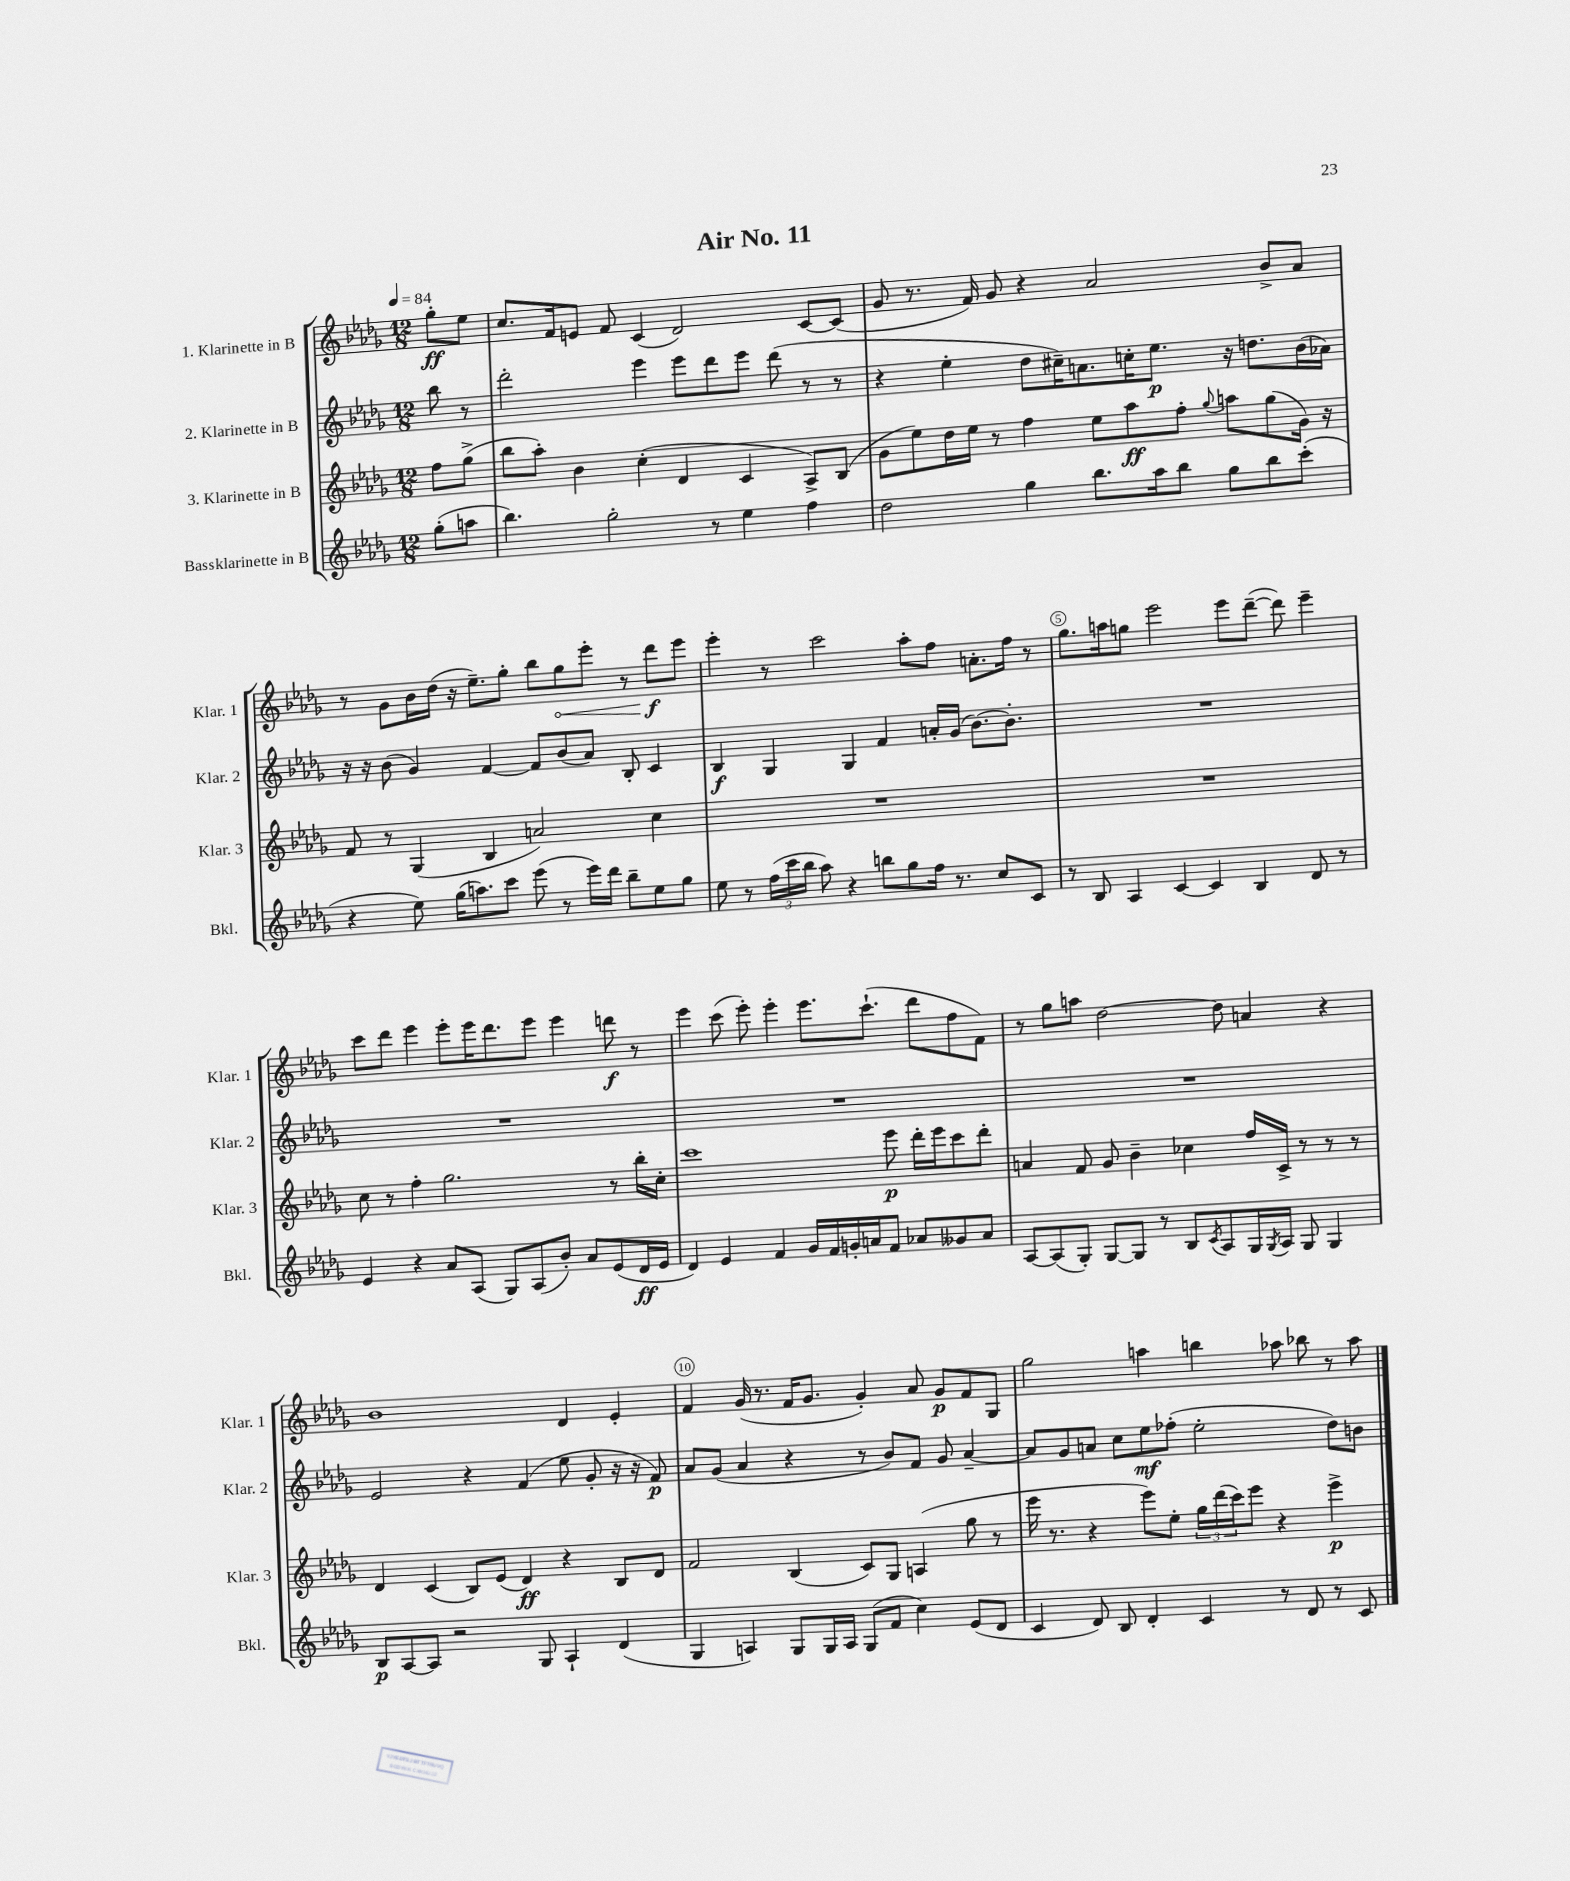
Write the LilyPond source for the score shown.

\header { title = "Air No. 11" }
<<
\new StaffGroup <<
\new Staff = "s0" \with { instrumentName = "1. Klarinette in B" shortInstrumentName = "Klar. 1" } {
    \clef treble \key des \major \numericTimeSignature \time 12/8 \partial 4 \tempo 4 = 84
    ges''8-.\ff ees''8 |
    c''8. f'16 e'8 f'8 c'4( des'2) c'8~ c'8( |
    ges'8 r8. f'16) ges'8 r4 aes'2 bes'8-> aes'8 |
    r8 ges'8 bes'16 des''16( r16 ees''8.--) ges''8-. bes''8 \once \override Hairpin.circled-tip = ##t ges''8\< ees'''8-. r8 des'''8\f\! ees'''8 |
    ees'''4-. r8 c'''2 aes''8-. f''8 a'8.-. f''16 r8 |
    ges''8. a''16 g''8 ees'''2 ees'''8 des'''8~--( des'''8) ees'''4-- |
    c'''8 des'''8 ees'''4 ees'''8-. ees'''16 des'''8. ees'''8 ees'''4 d'''8\f r8 |
    ees'''4 c'''8( ees'''8-.) ees'''4-. ees'''8. c'''8.-!( des'''8 f''8 f'8) |
    r8 ges''8 a''8 des''2~ des''8 a'4 r4 |
    bes'1 des'4 ees'4-. |
    f'4 ges'16( r8. f'16 ges'8. ges'4-.) aes'8 ges'8\p f'8 ges8 |
    ges''2 a''4 b''4 aes''8 bes''8 r8 aes''8 \bar "|." |
}
\new Staff = "s1" \with { instrumentName = "2. Klarinette in B" shortInstrumentName = "Klar. 2" } {
    \clef treble \key des \major \numericTimeSignature \time 12/8 \partial 4
    bes''8 r8 |
    des'''2-. ees'''4 ees'''8 des'''8 ees'''8 des'''8( r8 r8 |
    r4 ees''4-. des''8 cis''16--) a'8. c''16-. ees''8.\p r16 d''8. bes'16( aes'16) |
    r16 r16 bes'8( ges'4) f'4~ f'8 bes'8( aes'8) bes8-. c'4 |
    bes4\f ges4 ges4 f'4 a'16-. ges'16( bes'8.~) bes'8.-. |
    R1. |
    R1. |
    R1. |
    R1. |
    ees'2 r4 f'4( ees''8 ges'8-. r16 r16 f'8\p) |
    aes'8 ges'8( aes'4 r4 r8 bes'8) f'8 ges'8 aes'4~-- |
    aes'8 ges'8 a'8 c''8 ees''8\mf fes''8-.( ees''2-. des''8) b'8 \bar "|." |
}
\new Staff = "s2" \with { instrumentName = "3. Klarinette in B" shortInstrumentName = "Klar. 3" } {
    \clef treble \key des \major \numericTimeSignature \time 12/8 \partial 4
    f''8 ges''8->( |
    bes''8 aes''8-.) bes'4 c''4-.( des'4 c'4 aes8->) bes8( |
    ges'8 ees''8) des''16 ees''16 r8 f''4 ees''8 aes''8\ff f''8-. \appoggiatura { ges''8 } a''8 ges''8( ges'16) r16 |
    f'8 r8 ges4( bes4 a'2) c''4 |
    R1. |
    R1. |
    c''8 r8 f''4-. ges''2. r8 bes''16-. c''16-. |
    c'''1 ees'''8\p des'''16-. ees'''16 c'''8 des'''8-. |
    a'4 f'8 ges'8 bes'4-- ces''4 f''16 c'16-> r8 r8 r8 |
    des'4 c'4( bes8) ees'8( des'4\ff) r4 bes8 des'8 |
    f'2 bes4( c'8) ges8 a4( ges''8 r8 |
    ees'''16 r8. r4 ees'''8) ees''8-. \tuplet 3/2 { ges''16 des'''16( c'''16) } ees'''8 r4 ees'''4->\p \bar "|." |
}
\new Staff = "s3" \with { instrumentName = "Bassklarinette in B" shortInstrumentName = "Bkl." } {
    \clef treble \key des \major \numericTimeSignature \time 12/8 \partial 4
    ges''8-.( a''8 |
    bes''4.) ges''2-. r8 ees''4 f''4 |
    des''2 ges''4 bes''8. aes''16 bes''8 ges''8 bes''8 c'''8-.( |
    r4 ees''8) ges''16( a''8.) c'''8 ees'''8( r8 ees'''16) des'''16 bes''8-- ees''8 ges''8 |
    ees''8 r8 \tuplet 3/2 { f''16( c'''16 bes''16 } aes''8) r4 b''8 ges''8 f''16 r8. c''8 c'8 |
    r8 bes8 aes4 c'4~ c'4 bes4 des'8 r8 |
    ees'4 r4 aes'8 aes8( ges8) aes8( bes'8-.) aes'8 ees'8( des'16\ff ees'16 |
    des'4) ees'4 f'4 ges'16 f'16 g'16-. a'16 f'8 aes'8 geses'8 aes'8 |
    aes8~ aes8( ges8-.) ges8~ ges8 r8 bes8 \acciaccatura { c'8 } aes8 ges16 \acciaccatura { ges8 } aes16 ges8 ges4 |
    bes8\p aes8~ aes8 r2 ges8 aes4-! des'4( |
    ges4 a4) ges8 ges16 a16 ges8( f'8 c''4) ees'8( des'8 |
    c'4 des'8) bes8 des'4-. c'4 r8 des'8 r8 c'8 \bar "|." |
}
>>
>>
\layout { \context { \Score \override BarNumber.break-visibility = ##(#f #t #t) barNumberVisibility = #(every-nth-bar-number-visible 5) \override BarNumber.stencil = #(make-stencil-circler 0.1 0.3 ly:text-interface::print) } }
